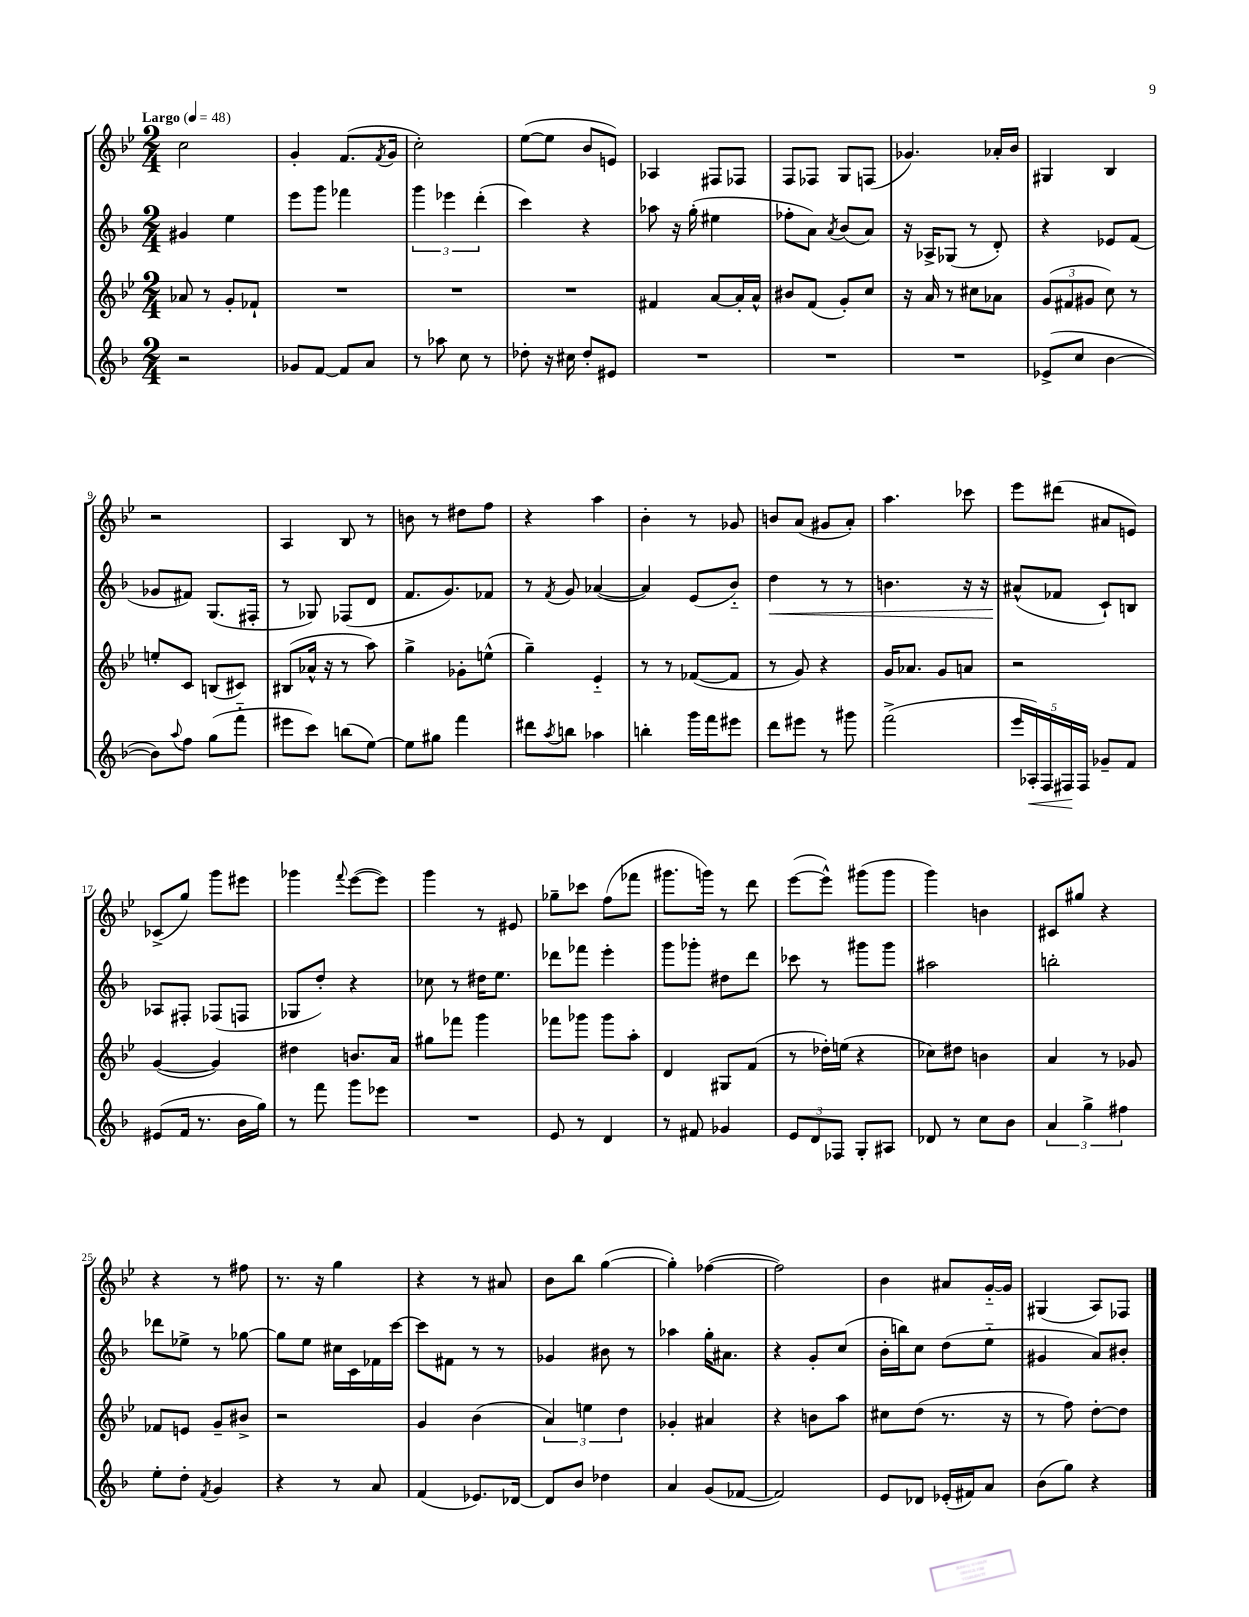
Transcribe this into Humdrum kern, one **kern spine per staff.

**kern	**dynam	**kern	**kern	**dynam	**kern
*part4	*part4	*part3	*part2	*part2	*part1
*staff4	*staff4	*staff3	*staff2	*staff2	*staff1
*clefG2	*	*clefG2	*clefG2	*	*clefG2
*k[b-]	*	*k[b-e-]	*k[b-]	*	*k[b-e-]
*M2/4	*	*M2/4	*M2/4	*	*M2/4
*MM48	*	*MM48	*MM48	*	*MM48
=1	=1	=1	=1	=1	=1
!	!	!	!	!	!LO:TX:a:B:t=Largo
2r	.	8a-X/	4g#X/	.	2cc\
.	.	8r	.	.	.
.	.	8g'/L	4ee\	.	.
.	.	8f-X`/J	.	.	.
=2	=2	=2	=2	=2	=2
8g-X/L	.	2r	8eee\L	.	4g'/
[8f/J	.	.	8ggg\J	.	.
8f/L]	.	.	4fff-X\	.	(8.f/L
8a/J	.	.	.	.	.
.	.	.	.	.	8qf/
.	.	.	.	.	16g/Jk
=3	=3	=3	=3	=3	=3
8r	.	2r	6ggg\	.	2cc'\)
8aa-X\	.	.	.	.	.
.	.	.	6eee-X\	.	.
8cc\	.	.	.	.	.
.	.	.	(6ddd'\	.	.
8r	.	.	.	.	.
=4	=4	=4	=4	=4	=4
8dd-X'\	.	2r	4ccc\)	.	([8ee-\L
16r	.	.	.	.	8ee-\J]
16cc#X\	.	.	.	.	.
8dd-'/L	.	.	4r	.	8b-/L
8e#X/J	.	.	.	.	8en/J)
=5	=5	=5	=5	=5	=5
2r	.	4f#X/	8aa-X\	.	4A-X/
.	.	.	16r	.	.
.	.	.	(16gg'\	.	.
.	.	[8a/L	4ee#X\	.	8F#X/L
.	.	16a'/L]	.	.	8F-X/J
.	.	16a^^/JJ	.	.	.
=6	=6	=6	=6	=6	=6
2r	.	8b#X/L	8ff-X'\L	.	8F/L
.	.	(8f/J	8a\J)	.	8F-X/J
.	.	.	8qa/	.	.
.	.	8g'/L)	(8b-/L	.	8G/L
.	.	8cc/J	8a/J)	.	(8Fn/J
=7	=7	=7	=7	=7	=7
2r	.	16r	16r	.	4.g-X/)
.	.	16a/	16A-X^/KL	.	.
.	.	8r	(8G-X/J	.	.
.	.	8cc#X\L	8r	.	.
.	.	8a-X\J	8d'/)	.	16a-X'/LL
.	.	.	.	.	16b-/JJ
=8	=8	=8	=8	=8	=8
(8e-X^/L	.	(12g/L	4r	.	4G#X/
.	.	12f#X/	.	.	.
8cc/J	.	.	.	.	.
.	.	12g#X/J	.	.	.
[4b-\	.	8cc\)	8e-X/L	.	4B-/
.	.	8r	(8f/J	.	.
!!LO:LB:g=z
=9	=9	=9	=9	=9	=9
8b-\L])	.	8een'/L	8g-X/L	.	2r
8qqaa/	.	.	.	.	.
8ff\J	.	8c/J	8f#X/J)	.	.
(8gg\L	.	(8Bn/L	(8.G/L	.	.
8fff\J	.	8c#X/J)	.	.	.
.	.	.	16F#X'/Jk	.	.
=10	=10	=10	=10	=10	=10
8eee#X\L	.	(8B#X/L	8r	.	4A/
8ccc\J)	.	16a-X^^/Jk	8G-X/)	.	.
.	.	16r	.	.	.
(8bbn\L	.	8r	(8F-X/L	.	8B-/
[8ee\J)	.	8aa\)	8d/J	.	8r
=11	=11	=11	=11	=11	=11
8ee\L]	.	4gg^\	8.f/L	.	8bn\
8gg#X\J	.	.	.	.	8r
.	.	.	8.g/)	.	.
4fff\	.	8g-X'\L	.	.	8dd#X\L
.	.	(8een^^\J	8f-X/J	.	8ff\J
=12	=12	=12	=12	=12	=12
8ddd#X\L	.	4gg~\)	8r	.	4r
8qaa/	.	.	8qf/	.	.
8bbn\J	.	.	8g/	.	.
4aa-X\	.	4e-/	([4a-X/	.	4aa\
=13	=13	=13	=13	=13	=13
4bbn'\	.	8r	4a-/])	.	4b-'\
.	.	8r	.	.	.
16ggg\LL	.	([8f-X/L	(8e/L	.	8r
16fff\J	.	.	.	.	.
8eee#X\J	.	8f-/J]	8b-/J)	.	8g-X/
=14	=14	=14	=14	=14	=14
!	!	!	!	!LO:HP:b	!
8ddd\L	.	8r	4dd\	<	8bn/L
8eee#X\J	.	8g/)	.	.	(8a/J
8r	.	4r	8r	.	8g#X/L
8ggg#X\	.	.	8r	.	8a'/J)
=15	=15	=15	=15	=15	=15
(2fff^\	.	16g/KL	4.bn\	.	4.aa\
.	.	8.a-X/J	.	.	.
.	.	8g/L	.	.	.
.	.	8an/J	16r	.	8ccc-X\
.	.	.	16r	.	.
=16	=16	=16	=16	=16	=16
20eee/LL	.	2r	(8a#X^^/L	.	8eee-\L
!	!LO:HP:b	!	!	!	!
20A-X'/)	<	.	.	.	.
20F/	.	.	.	.	.
.	.	.	8f-X/J	[	(8ddd#X\J
20F#X/	.	.	.	.	.
20F#/JJ	[	.	.	.	.
8g-X~/L	.	.	8c`/L)	.	8a#X/L
8f/J	.	.	8Bn/J	.	8en/J)
!!LO:LB:g=z
=17	=17	=17	=17	=17	=17
(8e#X/L	.	([4g/	8A-X/L	.	(8c-X^/L
16f/Jk	.	.	8F#X'/J	.	8gg/J)
8.r	.	.	.	.	.
.	.	4g/])	(8F-X/L	.	8ggg\L
16b-\LL	.	.	8Fn/J	.	8eee#X\J
16gg\JJ)	.	.	.	.	.
=18	=18	=18	=18	=18	=18
8r	.	4dd#X\	8G-X/L	.	4ggg-X\
8fff\	.	.	8dd'/J)	.	.
.	.	.	.	.	8qqfff/
8ggg\L	.	8.bn/L	4r	.	([8eee-\L
8eee-X\J	.	.	.	.	8eee-\J])
.	.	16a/Jk	.	.	.
=19	=19	=19	=19	=19	=19
2r	.	8gg#X\L	8cc-X\	.	4ggg\
.	.	8fff-X\J	8r	.	.
.	.	4ggg\	16dd#X\KL	.	8r
.	.	.	8.ee\J	.	.
.	.	.	.	.	8e#X/
=20	=20	=20	=20	=20	=20
8e/	.	8fff-X\L	8ddd-X\L	.	8gg-X~\L
8r	.	8ggg-X\J	8fff-X\J	.	8ccc-X\J
4d/	.	8ggg-\L	4eee'\	.	(8ff\L
.	.	8aa'\J	.	.	8fff-X\J
=21	=21	=21	=21	=21	=21
8r	.	4d/	8ggg\L	.	8.ggg#X\L
8f#X/	.	.	8ggg-X'\J	.	.
.	.	.	.	.	16gggn\Jk)
4g-X/	.	8G#X/L	8dd#X\L	.	8r
.	.	(8f/J	8ddd\J	.	8ddd\
=22	=22	=22	=22	=22	=22
12e/L	.	8r	8ccc-X\	.	([8eee-\L
12d/	.	.	.	.	.
.	.	16dd-X'\LL)	8r	.	8eee-^^\J])
12F-X/J	.	.	.	.	.
.	.	(16een\JJ	.	.	.
8G'/L	.	4r	8ggg#X\L	.	(8ggg#X\L
8A#X/J	.	.	8ggg#\J	.	8ggg#\J
=23	=23	=23	=23	=23	=23
8d-X/	.	8cc-X\L)	2aa#X\	.	4ggg\)
8r	.	8dd#X\J	.	.	.
8cc\L	.	4bn\	.	.	4bn\
8b-\J	.	.	.	.	.
=24	=24	=24	=24	=24	=24
6a/	.	4a/	2bbn'\	.	8c#X/L
.	.	.	.	.	8gg#X/J
6gg^\	.	.	.	.	.
.	.	8r	.	.	4r
6ff#X\	.	.	.	.	.
.	.	8g-X/	.	.	.
!!LO:LB:g=z
=25	=25	=25	=25	=25	=25
8ee'\L	.	8f-X/L	8ddd-X\L	.	4r
8dd'\J	.	8en/J	8ee-X^\J	.	.
8qf/	.	.	.	.	.
4g/	.	8g~/L	8r	.	8r
.	.	8b#X^/J	[8gg-X\	.	8ff#X\
=26	=26	=26	=26	=26	=26
4r	.	2r	8gg-\L]	.	8.r
.	.	.	8ee\J	.	.
.	.	.	.	.	16r
8r	.	.	16cc#X\LL	.	4gg\
.	.	.	16c\	.	.
8a/	.	.	16f-X\	.	.
.	.	.	[16ccc\JJ	.	.
=27	=27	=27	=27	=27	=27
(4f/	.	4g/	8ccc\L]	.	4r
.	.	.	8f#X\J	.	.
8.e-X/L)	.	(4b-\	8r	.	8r
.	.	.	8r	.	8a#X/
[16d-X/Jk	.	.	.	.	.
=28	=28	=28	=28	=28	=28
8d-/L]	.	6a/)	4g-X/	.	8b-\L
8b-/J	.	.	.	.	8bb-\J
.	.	6een\	.	.	.
4dd-X\	.	.	8b#X\	.	([4gg\
.	.	6dd\	.	.	.
.	.	.	8r	.	.
=29	=29	=29	=29	=29	=29
4a/	.	4g-X'/	4aa-X\	.	4gg'\])
(8g/L	.	4a#X/	16gg'\KL	.	([4ff-X\
.	.	.	8.a#X\J	.	.
[8f-X/J	.	.	.	.	.
=30	=30	=30	=30	=30	=30
2f-/])	.	4r	4r	.	2ff-\])
.	.	8bn\L	8g'/L	.	.
.	.	8aa\J	(8cc/J	.	.
=31	=31	=31	=31	=31	=31
8e/L	.	8cc#X\L	16b-'\LL	.	4b-\
.	.	.	16bbn\J)	.	.
8d-X/J	.	(8dd\J	8cc\J	.	.
(16e-X'/LL	.	8.r	(8dd\L	.	8a#X/L
16f#X/J)	.	.	.	.	.
8a/J	.	.	8ee\J	.	[16g/L
.	.	16r	.	.	16g/JJ]
=32	=32	=32	=32	=32	=32
(8b-\L	.	8r	4g#X/	.	(4G#X/
8gg\J)	.	8ff\)	.	.	.
4r	.	[8dd'\L	8a/L)	.	8A/L)
.	.	8dd\J]	8b#X'/J	.	8F-X/J
==	==	==	==	==	==
*-	*-	*-	*-	*-	*-
